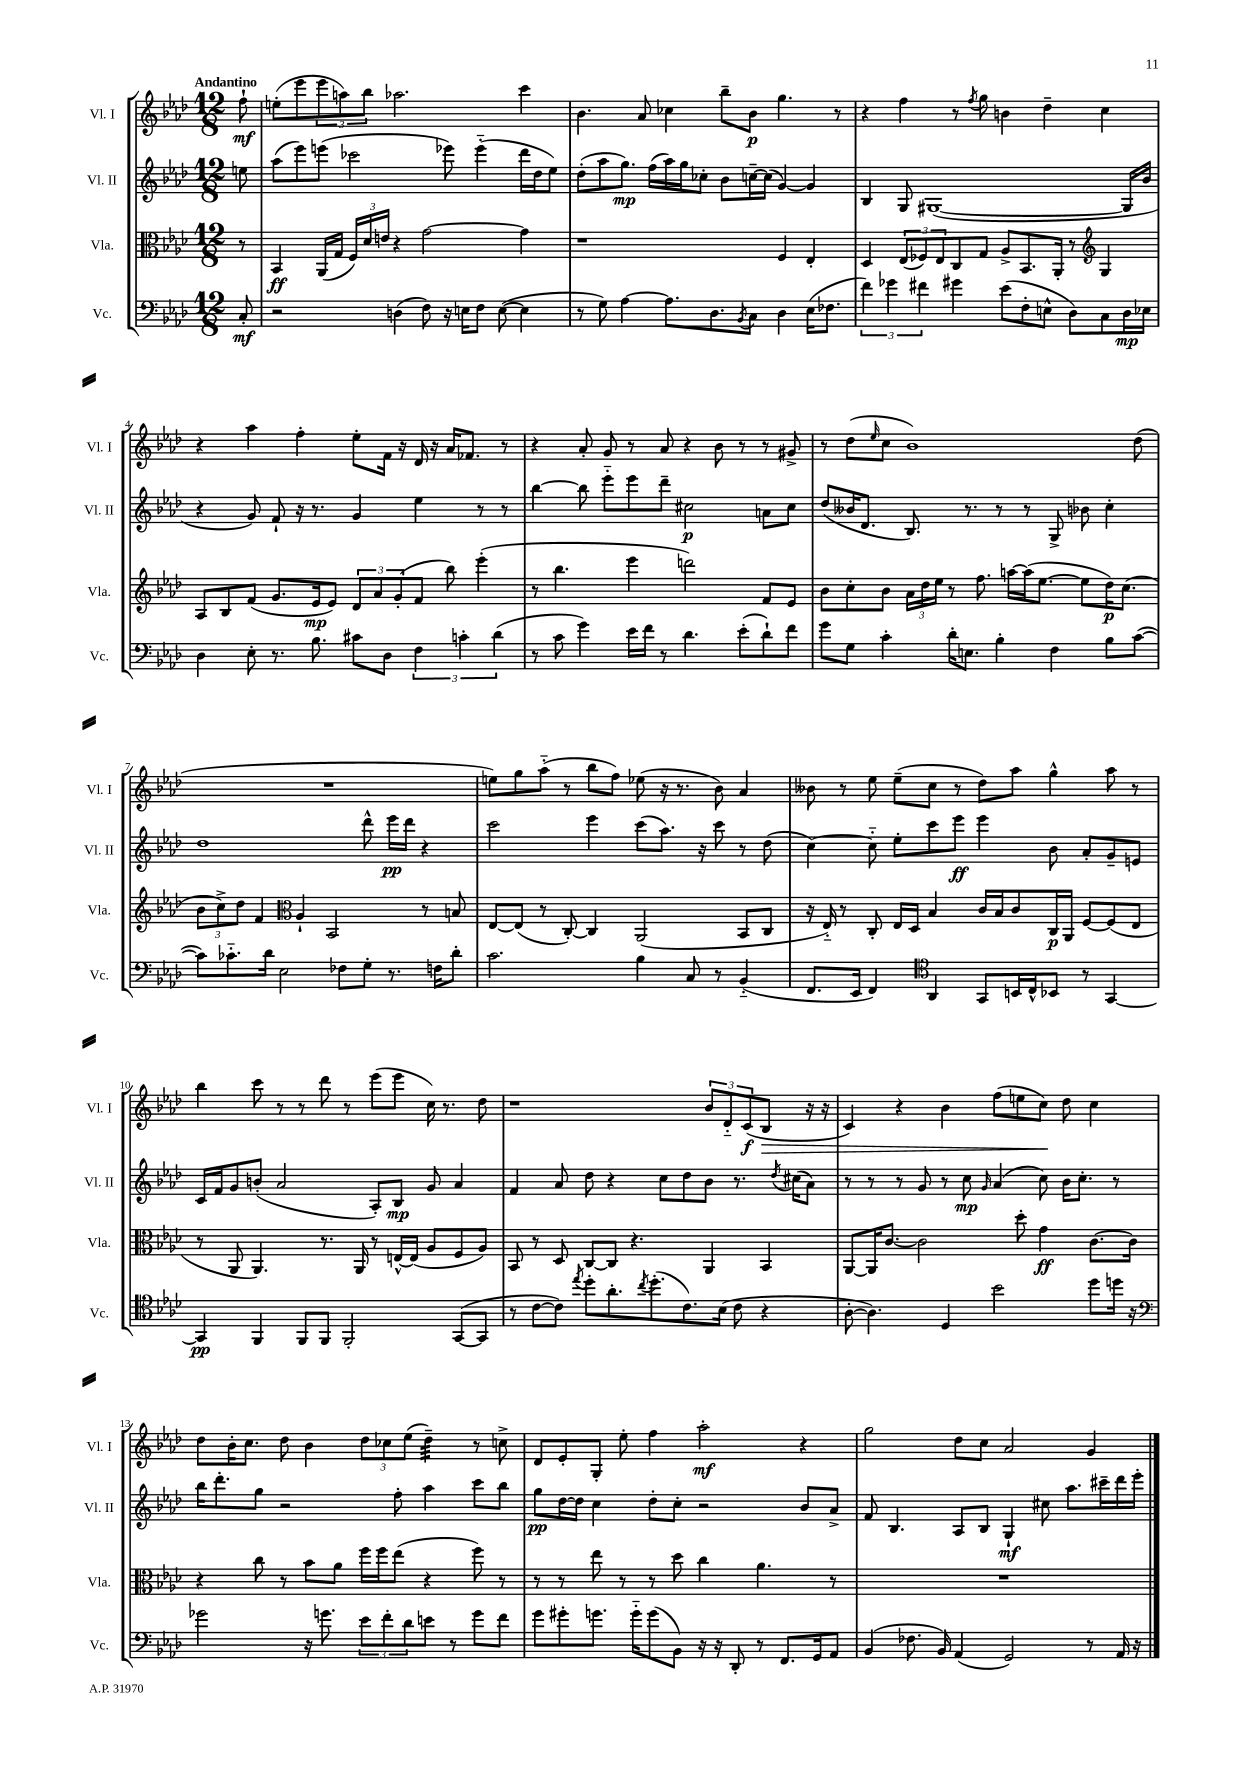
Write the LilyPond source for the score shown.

<<
\new StaffGroup <<
\new Staff = "s0" \with { instrumentName = "Vl. I" shortInstrumentName = "Vl. I" } {
    \clef treble \key aes \major \numericTimeSignature \time 12/8 \partial 8 \tempo "Andantino"
    f''8-!\mf |
    e''8-.( ees'''8 \tuplet 3/2 { ees'''8 a''8) bes''8 } aes''2. c'''4 |
    bes'4. aes'8 ces''4 bes''8-- bes'8\p g''4. r8 |
    r4 f''4 r8 \acciaccatura { f''8 } g''8 b'4 des''4-- c''4 |
    r4 aes''4 f''4-. ees''8-. f'16 r16 des'16 r16 aes'16 fes'8. r8 |
    r4 aes'8-. g'8 r8 aes'8 r4 bes'8 r8 r8 gis'8-> |
    r8 des''8( \grace { ees''16 } c''8 bes'1) des''8( |
    R1. |
    e''8) g''8 aes''8-_( r8 bes''8 f''8) ees''8( r16 r8. bes'8) aes'4 |
    beses'8 r8 ees''8 ees''8--( c''8 r8 des''8) aes''8 g''4-^ aes''8 r8 |
    bes''4 c'''8 r8 r8 des'''8 r8 ees'''8( ees'''8 c''16) r8. des''8 |
    r1 \tuplet 3/2 { bes'8 des'8-_ c'8\f( } bes8\> r16 r16 |
    c'4) r4 bes'4 f''8( e''8 c''8\!) des''8 c''4 |
    des''8 bes'16-. c''8. des''8 bes'4 \tuplet 3/2 { des''8 ces''8 ees''8( } des''4:32--) r8 c''8-> |
    des'8 ees'8-. g8-. ees''8-. f''4 aes''2-.\mf r4 |
    g''2 des''8 c''8 aes'2 g'4 \bar "|." |
}
\new Staff = "s1" \with { instrumentName = "Vl. II" shortInstrumentName = "Vl. II" } {
    \clef treble \key aes \major \numericTimeSignature \time 12/8 \partial 8
    e''8 |
    aes''8( ees'''8) e'''8( ces'''2 ees'''8) ees'''4-_( des'''16 des''16 ees''8) |
    des''8-.( aes''8 g''8.\mp) f''16( aes''16) g''16 ces''8-. bes'8 c''16~-- c''16( g'4~) g'4 |
    bes4 g8 gis1~( gis16 bes'16 |
    r4 g'8) f'8-! r16 r8. g'4 ees''4 r8 r8 |
    bes''4~ bes''8 ees'''8-_ ees'''8 des'''8-- cis''2\p a'8 cis''8 |
    des''8( beses'16 des'8. bes8.) r8. r8 r8 g8-> bes'8 c''4-. |
    des''1 des'''8-^ ees'''16\pp des'''16 r4 |
    c'''2 ees'''4 c'''8( aes''8.) r16 c'''8 r8 des''8( |
    c''4~) c''8-_ ees''8-. c'''8 ees'''8\ff ees'''4 bes'8 aes'8-. g'8-- e'8 |
    c'16 f'16 g'8 b'8-.( aes'2 aes8-.) bes8\mp g'8 aes'4 |
    f'4 aes'8 des''8 r4 c''8 des''8 bes'8 r8. \acciaccatura { des''8 } cis''16( aes'8) |
    r8 r8 r8 g'8 r8 c''8\mp \grace { g'16 } aes'4( c''8) bes'16 c''8.-. r8 |
    bes''16 des'''8.-. g''8 r2 f''8-. aes''4 c'''8 bes''8 |
    g''8\pp des''16~ des''16 c''4 des''8-. c''8-. r2 bes'8 aes'8-> |
    f'8 bes4. aes8 bes8 g4-!\mf cis''8 aes''8. cis'''16-- des'''16 ees'''16-. \bar "|." |
}
\new Staff = "s2" \with { instrumentName = "Vla." shortInstrumentName = "Vla." } {
    \clef alto \key aes \major \numericTimeSignature \time 12/8 \partial 8
    r8 |
    bes,4\ff aes,16( g16 \tuplet 3/2 { f16) des'16 e'16 } r4 g'2~ g'4 |
    r1 f4 ees4-. |
    des4 \tuplet 3/2 { ees8( fes8) ees8 } c8 g8 aes8-> bes,8. aes,16-. r8 \clef treble g4 |
    aes8 bes8 f'8( g'8. ees'16\mp ees'8) \tuplet 3/2 { des'8 aes'8 g'8-.( } f'8 bes''8) ees'''4-.( |
    r8 bes''4. ees'''4 d'''2) f'8 ees'8 |
    bes'8 c''8-. bes'8 \tuplet 3/2 { aes'16 des''16 ees''16 } r8 f''8. a''16~ a''16( ees''8.~ ees''8 des''16\p) c''8.( |
    \tuplet 3/2 { bes'8 c''8->) des''8 } f'4 \clef alto aes4-! bes,2 r8 b8 |
    ees8~ ees8( r8 c8~-.) c4 aes,2( bes,8 c8 |
    r16 ees16-_) r8 c8-. ees16 des16 bes4 c'16 bes16 c'8 c16\p aes,16 f8~ f8( ees8 |
    r8 aes,8 aes,4.) r8. aes,16 r8 e16~-^ e16( aes8 f8 aes8) |
    bes,8 r8 des8 c8~ c8 r4. aes,4 bes,4 |
    aes,8~ aes,16 c'8.~ c'2 des''8-. g'4\ff c'8.~ c'16 |
    r4 c''8 r8 bes'8 aes'8 f''16 f''16 ees''8( r4 f''8) r8 |
    r8 r8 ees''8 r8 r8 des''8 c''4 aes'4. r8 |
    R1. \bar "|." |
}
\new Staff = "s3" \with { instrumentName = "Vc." shortInstrumentName = "Vc." } {
    \clef bass \key aes \major \numericTimeSignature \time 12/8 \partial 8
    c8-.\mf |
    r2 d4( f8) r16 e16 f8 e8~( e4 |
    r8 g8) aes4~ aes8. des8. \acciaccatura { bes,8 } c8 des4 ees16( fes8. |
    \tuplet 3/2 { f'4) ges'4 fis'4 } gis'4 ees'8( f8-. e8-^ des8) c8 des16\mp ees16 |
    des4 ees8-. r8. bes8. cis'8 des8 \tuplet 3/2 { f4 c'4-. des'4( } |
    r8 c'8 g'4) ees'16 f'16 r8 des'4. ees'8-.( des'8-!) f'8 |
    g'8 g8 c'4-. des'16-. e8. bes4-. f4 bes8 c'8~( |
    c'8) ces'8.-_ des'16 ees2 fes8 g8-. r8. f16 des'8-. |
    c'2. bes4 c8 r8 bes,4-_( |
    f,8. ees,16 f,4) \clef tenor aes,4 g,8 b,16 c16-^ bes,8 r8 g,4~ |
    g,4\pp f,4 f,8 f,8 f,2-. g,8~( g,8 |
    r8 c'8~ c'8) \acciaccatura { ees''8 } des''8-. aes'8.-. \acciaccatura { c''8 } des''8.-.( c'8.) bes16( c'8 r4 |
    aes8~-. aes4.) des4 bes'2 des''8 d''16 r16 |
    \clef bass ges'2 r16 g'8. \tuplet 3/2 { ees'8 f'8-. des'8 } e'8 r8 g'8 f'8 |
    g'8 gis'8-. g'8. g'16-_ g'8( bes,8) r16 r16 des,8-. r8 f,8. g,16 aes,8 |
    bes,4( fes8. bes,16) aes,4( g,2) r8 aes,16 r16 \bar "|." |
}
>>
>>
